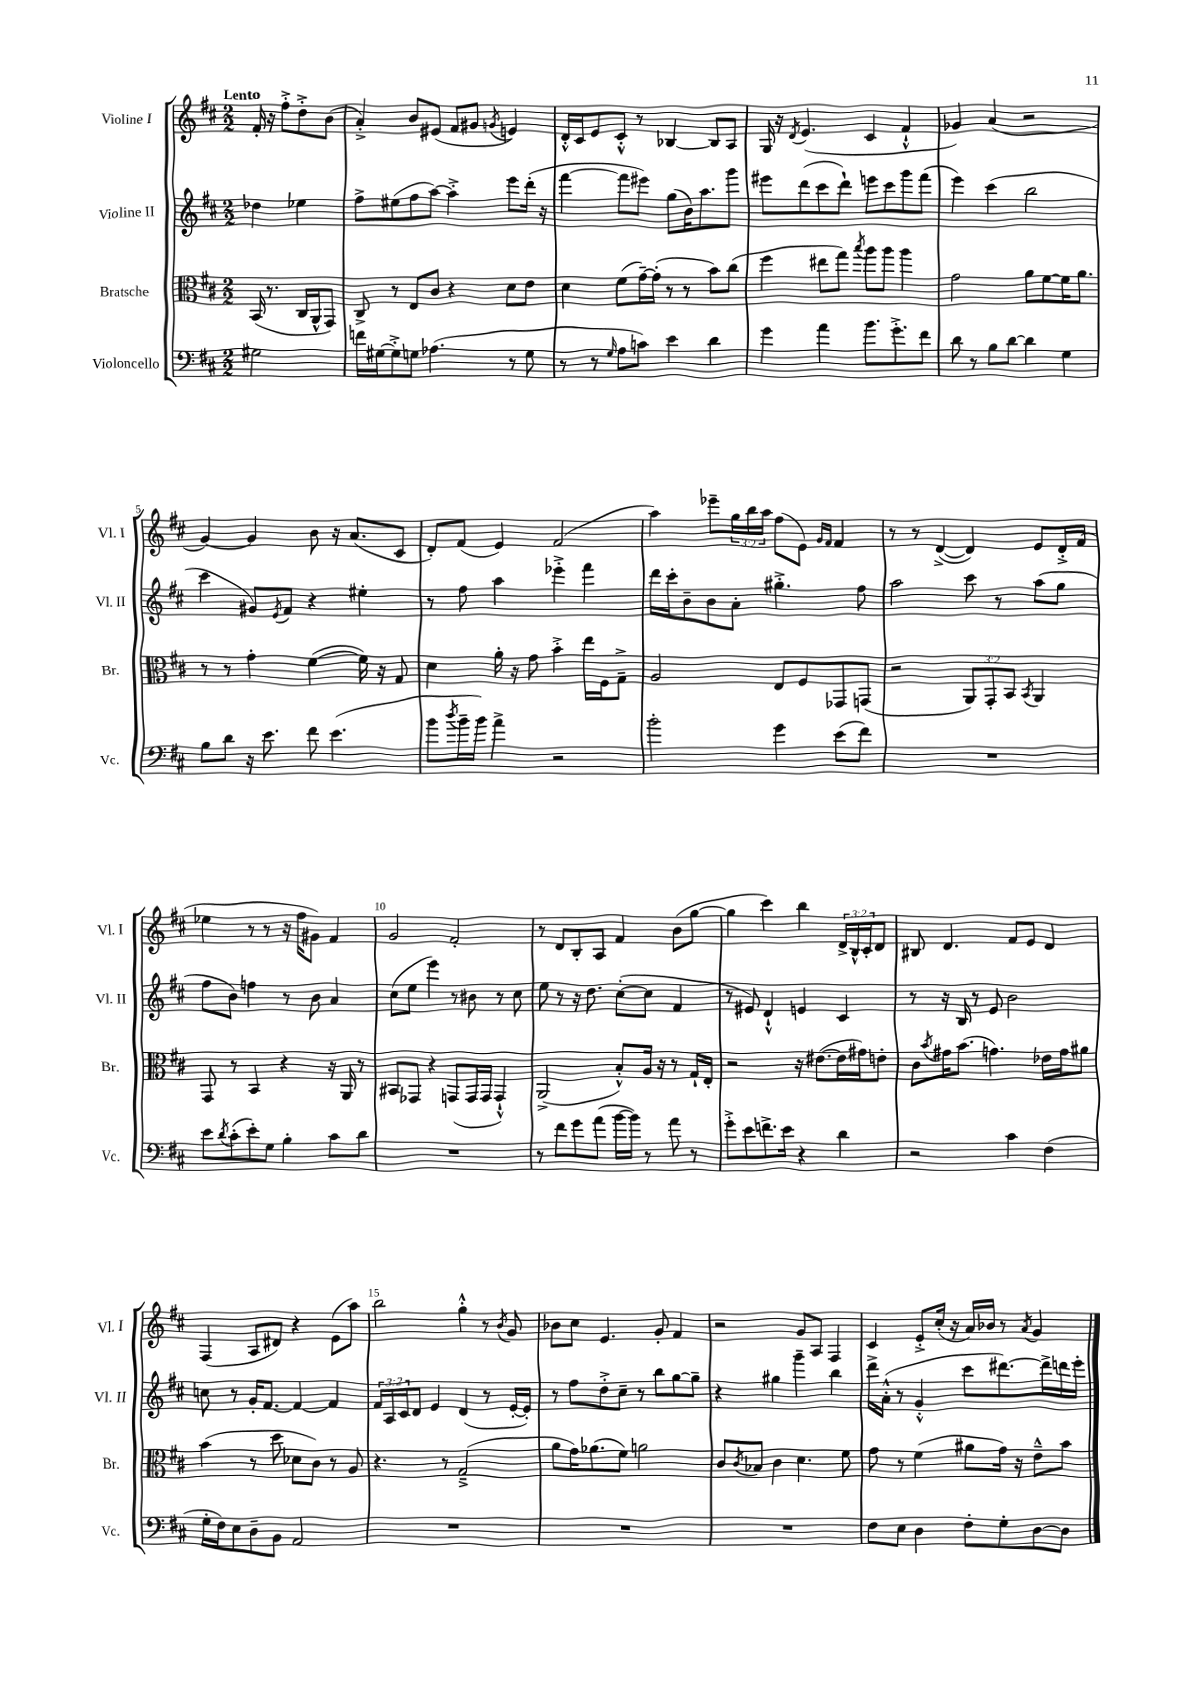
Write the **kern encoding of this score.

**kern	**kern	**kern	**kern
*staff4	*staff3	*staff2	*staff1
*clefF4	*clefC3	*clefG2	*clefG2
*k[f#c#]	*k[f#c#]	*k[f#c#]	*k[f#c#]
*M2/2	*M2/2	*M2/2	*M2/2
2G#	(16BB	4dd-	16f#'
.	8.r	.	16r
.	.	.	8ff#'^
.	16C#	4ee-	8dd'^
.	16AA^^	.	.
.	8GG)	.	(8b
=	=	=	=
16f	8C#^	8ff#^	4a'^)
[16G#	.	.	.
8G#'^]	8r	(8ee#	.
8G	8E	8ff#	8b
(4.A-	8c#	[8aa)	(8e#
.	4r	4aa'^]	8f#
.	.	.	8g#
.	.	.	8qg
8r	8d	8eee	4e)
8G	8e	(16ddd'	.
.	.	16r	.
=	=	=	=
8r	4d	[4fff#	16d'^^
.	.	.	16c#
8r	.	.	8e
16qqG	.	.	.
8A	(8f#	8fff#]	8c#'^^
8c)	[16g~)	8eee#)	8r
.	(16g']	.	.
4e	8r	(8gg	[4B-
.	8r	16b)	.
.	.	8.aa	.
4d	8b)	.	8B-]
.	(8cc#	8ggg	8A
=	=	=	=
4g	4ff#	8eee#	16G
.	.	.	16r
.	.	.	8qd
.	.	(8ddd	(4.e
4a	8ee#	8ccc#	.
.	8gg)	8ddd`)	.
.	8qbb	.	.
8.b	8aa	8eee	4c#
.	8aa	8ccc#	.
8.g'^	.	.	.
.	4aa	8ggg	4f#`^^
8f#	.	(8fff#	.
=	=	=	=
8d	2g	4eee)	4g-)
8r	.	.	.
8B	.	(4ccc#	(4a
[8d	.	.	.
4d]	8a	2bb	2r
.	[8f#	.	.
4G	16f#]	.	.
.	8.a	.	.
=	=	=	=
8B	8r	4ccc#	[4g)
8d	8r	.	.
16r	4g'	8g#)	4g]
8.e	.	.	.
.	.	8qe	.
.	.	8f#	.
8f#	([4f#	4r	8b
(4.e	.	.	16r
.	.	.	(8.a
.	16f#])	4ee#'	.
.	16r	.	.
.	8G	.	8c#
=	=	=	=
8b	4d	8r	8d')
8qdd	.	.	.
16b~	.	8ff#	(8f#
16b)	.	.	.
4a^	16a'	4aa	4e)
.	16r	.	.
.	8g	.	.
2r	4b'^	4eee-'^	(2f#
.	16ee	4fff#	.
.	16F#	.	.
.	8G~^	.	.
=	=	=	=
2b'	2A	16ddd	4aa)
.	.	16ccc#'	.
.	.	8b~	.
.	.	8b	8eee-~
.	.	8a'	24gg
.	.	.	24bb
.	.	.	24aa
4g	8E	4.gg#'^	(8ff#
.	8F#	.	8e)
.	.	.	16qqg
.	.	.	16qqf#
(8e	8GG-	.	4f#
8f#)	(8GG	8ff#	.
=	=	=	=
1r	2r	2aa	8r
.	.	.	8r
.	.	.	([4d^
.	12AA)	8ccc#	4d])
.	12GG'	.	.
.	.	8r	.
.	12BB	.	.
.	8qBB	.	.
.	4AA	(8aa	8e
.	.	8gg	16d'^
.	.	.	(16f#
=	=	=	=
8e	8GG	8ff#	4ee-
8qd	.	.	.
(8c#'	8r	8b)	.
8e')	4BB	4ff	8r
8G	.	.	8r
4B'	4r	8r	16r
.	.	.	16ff#
.	.	8b	8g#)
8c#	16r	4a	4f#
.	16AA	.	.
8d	8r	.	.
=	=	=	=
1r	8BB#	(8cc#	2g
.	8GG-	8ee	.
.	4r	4eee)	.
.	(8GG	8r	2f#'
.	16GG	8b#	.
.	16GG	.	.
.	4GG`^^)	8r	.
.	.	8cc#	.
=	=	=	=
8r	(2AA^	8ee	8r
8f#	.	8r	8d
8g	.	16r	8B'
.	.	8.dd	.
(8a	.	.	8A
[16b	8B'^^)	([8cc#'	4f#
16b])	.	.	.
8r	16A	8cc#]	.
.	16r	.	.
8a	8r	4f#	(8b
8r	16G`	.	[8gg
.	16E'	.	.
=	=	=	=
8g'^	2r	8r	4gg]
8e	.	8e#)	.
8.f^	.	4d`^^	4ccc#)
16e	.	.	.
4r	16r	4e	4bb
.	([8.e#	.	.
4d	16e#]	4c#	24d^
.	.	.	24B^^
.	16g#)	.	.
.	.	.	24c#'
.	8e'	.	8d
=	=	=	=
2r	8c#	8r	8B#
.	8qb	.	.
.	16g#	16r	4.d
.	(8.b	16B	.
.	.	8r	.
.	4.g)	8e	.
4c#	.	2b	8f#
.	.	.	8e
(4F#	16e-	.	4d
.	16g	.	.
.	8a#	.	.
=	=	=	=
16G'	(4b	8cc	(4F#
16F#)	.	.	.
8E	.	8r	.
8D~	8r	16g'	8A
.	.	[8.f#	.
8BB	8dd	.	8d#)
2AA	8d-	4f#_	4r
.	8c#)	.	.
.	8r	4f#]	(8e
.	8A	.	8aa)
=	=	=	=
1r	4.r	24f#	2bb
.	.	24A	.
.	.	24c#	.
.	.	8d	.
.	.	4e	.
.	8r	.	.
.	(2G~^	(4d	4gg'^^
.	.	8r	8r
.	.	.	8qb
.	.	[16e'	8g
.	.	16e'])	.
=	=	=	=
1r	8a	8r	8b-
.	16g)	8ff#	8cc#
.	(8.a-	.	.
.	.	8dd'^	4.e
.	8f#)	8cc#~	.
.	2a	8r	.
.	.	8bb	8g'
.	.	[8gg	4f#
.	.	8gg~]	.
=	=	=	=
1r	8c#	4r	2r
.	8qc#	.	.
.	8B-	.	.
.	4c#	4gg#	.
.	4.d	4ggg~	8g
.	.	.	8A
.	.	4bb	4F#
.	8f#	.	.
=	=	=	=
8F#	8g	16ddd^	4c#
.	.	(16a'^^	.
8E	8r	8r	.
4D	(4f#	4g'^^	8e'^
.	.	.	(16cc#'
.	.	.	16r
8F#'	8a#	8ccc#	16a)
.	.	.	16b-
8G'	16g)	[8.ddd#)	8r
.	16r	.	.
.	.	.	8qa
[8D	8e~^^	.	4g
.	.	16ddd#^]	.
8D]	8b	16ddd	.
.	.	16eee'	.
==	==	==	==
*-	*-	*-	*-
